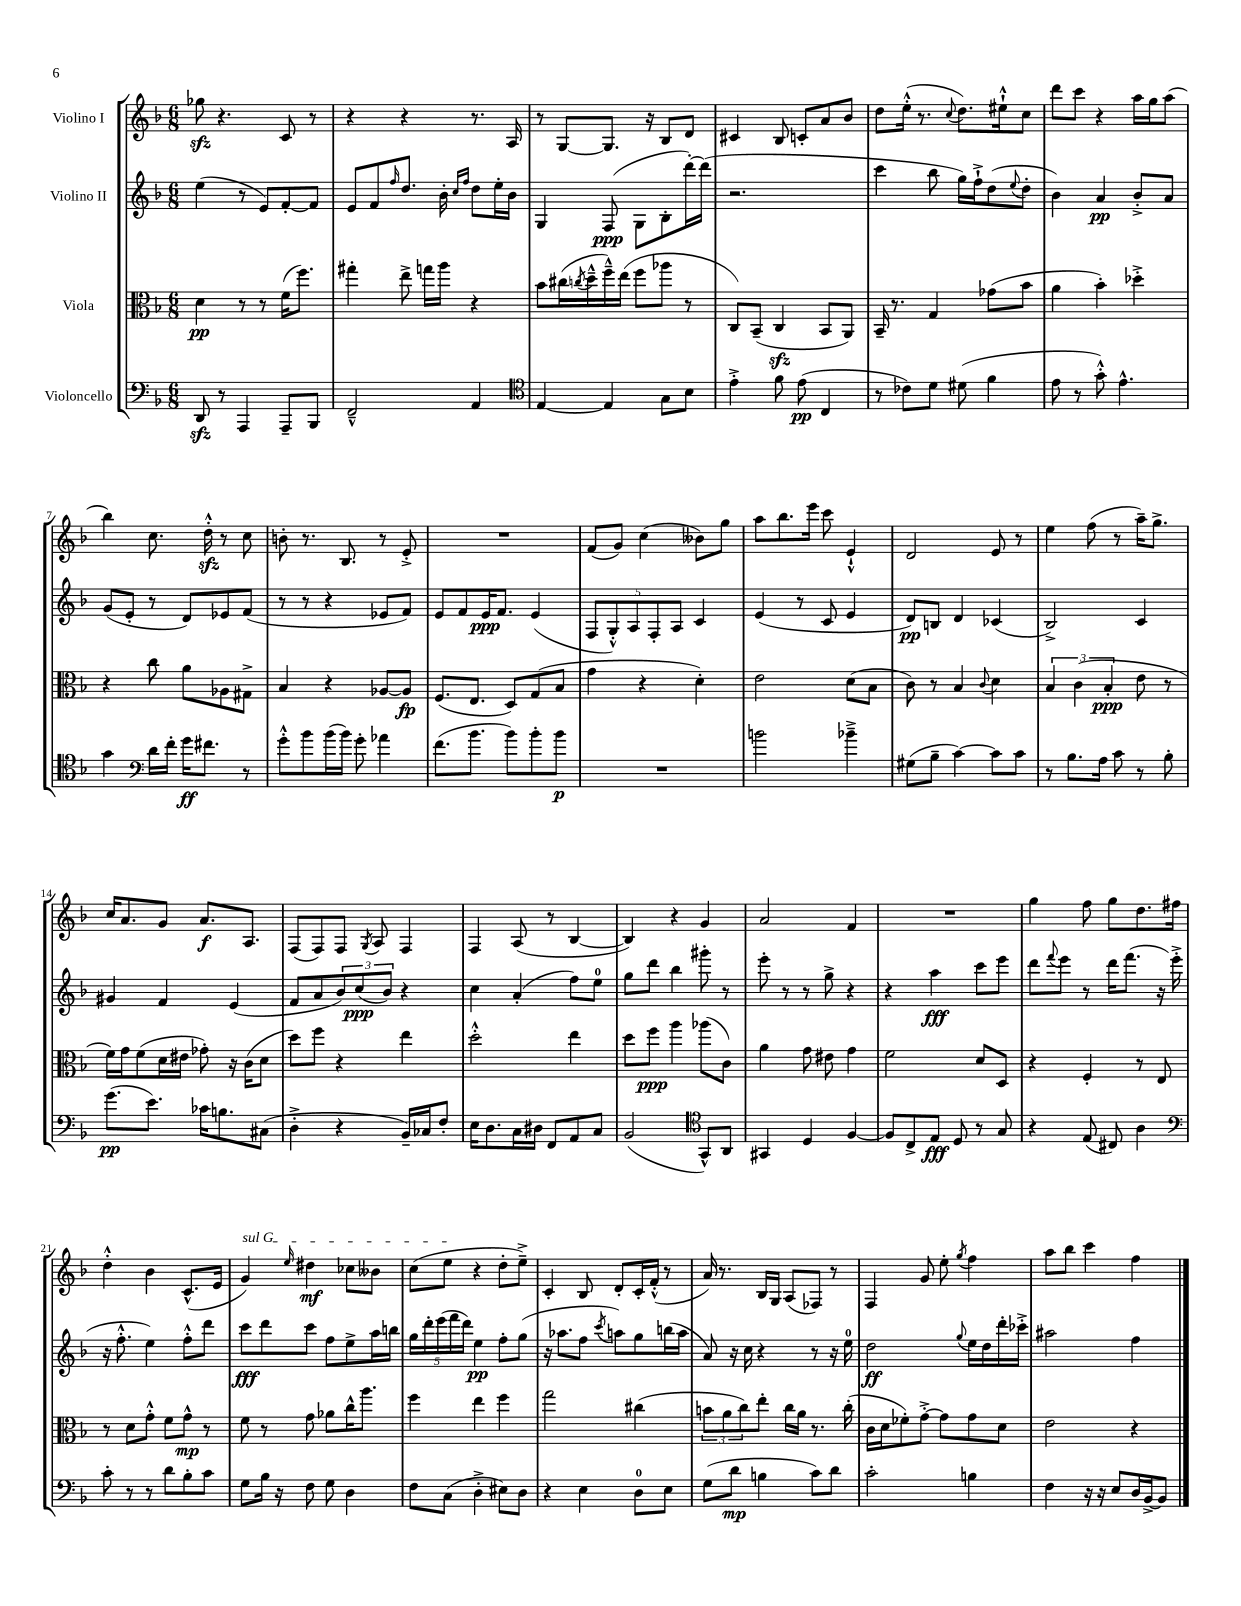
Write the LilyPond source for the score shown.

<<
\new StaffGroup <<
\new Staff = "s0" \with { instrumentName = "Violino I" } {
    \clef treble \key f \major \numericTimeSignature \time 6/8
    ges''8\sfz r4. c'8 r8 |
    r4 r4 r8. a16 |
    r8 g8~ g8. r16 bes8 d'8 |
    cis'4 bes8 c'8-. a'8 bes'8 |
    d''8 e''16-.-^( r8. \appoggiatura { c''8 } d''8.) eis''16-!-^ c''8 |
    d'''8 c'''8 r4 a''16 g''16 a''8( |
    bes''4) c''8. d''16-.-^\sfz r8 c''8 |
    b'8-. r8. bes8. r8 e'8-.-> |
    R2. |
    f'8( g'8) c''4( beses'8) g''8 |
    a''8 bes''8. e'''16 c'''8 e'4-!-^ |
    d'2 e'8 r8 |
    e''4 f''8( r8 a''16--) g''8.-> |
    c''16 a'8. g'8 a'8.\f a8. |
    f8( f8) f8 \acciaccatura { g8 } a8 f4 |
    f4 a8( r8 bes4~ |
    bes4) r4 g'4 |
    a'2 f'4 |
    R2. |
    g''4 f''8 g''8 d''8. fis''16 |
    d''4-.-^ bes'4 c'8.-^( e'16 |
    \once \override TextSpanner.bound-details.left.text = \markup { \italic "sul G" } g'4\startTextSpan) \grace { e''16 } dis''4\mf ces''8 beses'8 |
    c''8( e''8\stopTextSpan r4 d''8-. e''8--->) |
    c'4-. bes8 d'8-. c'16-. f'16-.-^( r8 |
    a'16) r8. bes16 g16 a8( fes8) r8 |
    f4 g'8 e''8-. \acciaccatura { g''8 } f''4 |
    a''8 bes''8 c'''4 f''4 \bar "|." |
}
\new Staff = "s1" \with { instrumentName = "Violino II" } {
    \clef treble \key f \major \numericTimeSignature \time 6/8
    e''4( r8 e'8) f'8~-. f'8 |
    e'8 f'8 \grace { f''16 } d''8. bes'16-. \grace { c''16 f''16 } d''8 e''16-. bes'16 |
    g4 f8\ppp( g8 bes8-. d'''16~-.) d'''16( |
    r2. |
    c'''4 bes''8 g''16) f''16-!-> d''8( \appoggiatura { e''8 } d''8-. |
    bes'4) a'4\pp bes'8-.-> a'8 |
    g'8( e'8-. r8 d'8) ees'8 f'8( |
    r8 r8 r4 ees'8 f'8) |
    e'8 f'8 e'16\ppp f'8. e'4( |
    \tuplet 5/4 { f8 g8-.-^) a8 f8-. a8 } c'4 |
    e'4( r8 c'8 e'4 |
    d'8\pp) b8 d'4 ces'4( |
    bes2->) c'4 |
    gis'4 f'4 e'4( |
    f'8 a'8 \tuplet 3/2 { bes'8) c''8\ppp( bes'8) } r4 |
    c''4 a'4-.( f''8) e''8-0 |
    g''8 d'''8 bes''4 gis'''8-. r8 |
    e'''8-. r8 r8 g''8-> r4 |
    r4 a''4\fff c'''8 e'''8 |
    d'''8 \appoggiatura { f'''8 } e'''8 r8 d'''16 f'''8.( r16 e'''16-.-> |
    r16 f''8.-.-^ e''4) f''8-.-^ d'''8 |
    c'''8\fff d'''8 c'''8 f''8 e''8-> a''16 b''16 |
    \tuplet 5/4 { g''16 d'''16-. e'''16( f'''16 d'''16) } e''4\pp f''8-. g''8( |
    r16 aes''8. f''8 \acciaccatura { c'''8 } a''8) g''8 b''16( a''16 |
    a'8) r16 c''16 r4 r8 r16 e''16-0 |
    d''2\ff \appoggiatura { g''8 } e''16 d''16 d'''16-. ces'''16-.-> |
    ais''2 f''4 \bar "|." |
}
\new Staff = "s2" \with { instrumentName = "Viola" } {
    \clef alto \key f \major \numericTimeSignature \time 6/8
    d'4\pp r8 r8 f'16( f''8.) |
    gis''4-. e''8-> g''16 a''16 r4 |
    bes'8 cis''16( \acciaccatura { c''8 } d''16---^ f''16---^) e''16( f''8 aes''8 r8 |
    c8) bes,8--( c4\sfz bes,8 a,8) |
    bes,16-- r8. g4 ges'8( bes'8 |
    a'4 bes'4-.) des''4-.-> |
    r4 c''8 a'8 aes8 gis8-> |
    bes4 r4 aes8~ aes8\fp |
    f8.( e8. d8) g8( bes8 |
    g'4 r4 d'4-.) |
    e'2 d'8( bes8 |
    c'8) r8 bes4 \appoggiatura { c'8 } d'4 |
    \tuplet 3/2 { bes4 c'4( bes4-.\ppp } e'8 r8 |
    f'16) g'16 f'8( d'16 eis'16 ges'8-.) r16 c'16( d'8 |
    d''8) f''8 r4 e''4 |
    d''2-.-^ e''4 |
    d''8 f''8\ppp a''4 aes''8( c'8) |
    a'4 g'8 eis'8 g'4 |
    f'2 d'8 d8 |
    r4 f4-. r8 e8 |
    r8 d'8 g'8-.-^ f'8 g'8-^\mp r8 |
    f'8 r8 g'8 aes'8 c''16-^ a''8. |
    f''4 e''4 f''4 |
    g''2 cis''4( |
    \tuplet 3/2 { b'8 a'8 c''8) } e''8-. c''16 a'16 r8. c''16-.( |
    c'16 d'16 fes'8-.) g'8~-.-> g'8 g'8 d'8 |
    e'2 r4 \bar "|." |
}
\new Staff = "s3" \with { instrumentName = "Violoncello" } {
    \clef bass \key f \major \numericTimeSignature \time 6/8
    d,8\sfz r8 a,,4 a,,8-- bes,,8 |
    f,2---^ a,4 |
    \clef tenor e4~ e4 g8 bes8 |
    e'4-.-> f'8 e'8\pp( c4 |
    r8 ces'8) d'8 dis'8( f'4 |
    e'8 r8 g'8-.-^) e'4.-^ |
    g'4 \clef bass d'16 f'16-. g'16\ff fis'8. r8 |
    g'8-.-^ bes'8 bes'16( bes'16) g'8-. aes'4 |
    f'8.( bes'8. bes'8) bes'8-. bes'8\p |
    R2. |
    b'2 bes'4---> |
    gis8( bes8-- c'4~) c'8 c'8 |
    r8 bes8. a16 c'8 r8 bes8-. |
    g'8.\pp( e'8.) ces'16 b8. cis8( |
    d4-.-> r4 bes,16--) ces16 f8-. |
    e16 d8. c16 dis16 f,8 a,8 c8 |
    bes,2( \clef tenor g,8-^) a,8 |
    gis,4 d4 f4~ |
    f8 c8-> e8\fff d8 r8 g8 |
    r4 e8( cis8) a4 |
    \clef bass c'8-. r8 r8 d'8 bes8-. c'8 |
    g8 bes16 r16 f8 g8 d4 |
    f8 c8( d4-.-> eis8) d8 |
    r4 e4 d8-0 e8 |
    g8( d'8\mp b4 c'8) d'8 |
    c'2-. b4 |
    f4 r16 r16 e8 d16 bes,16~-> bes,8 \bar "|." |
}
>>
>>
